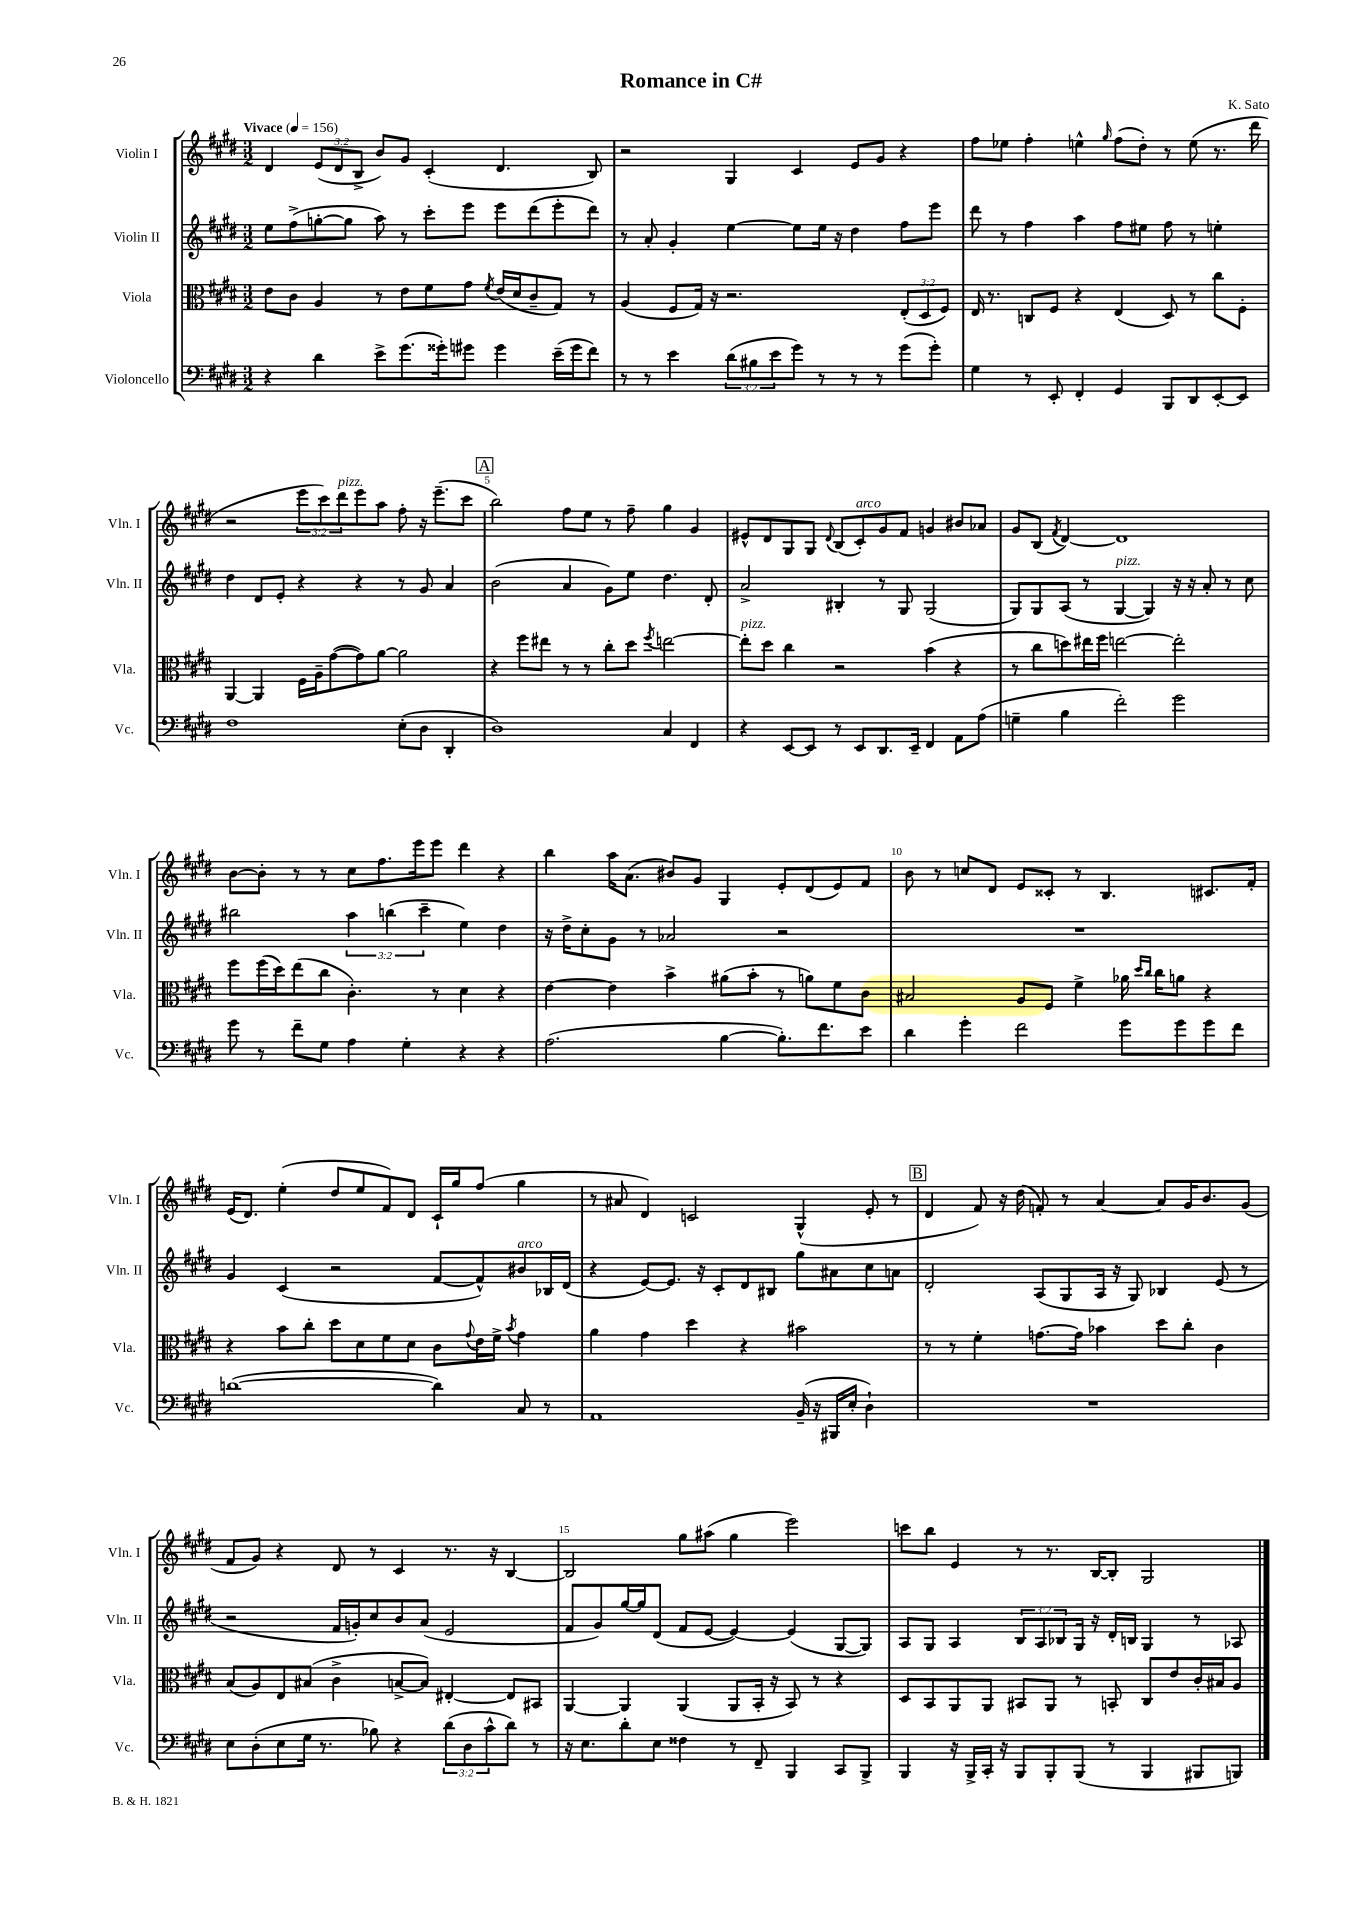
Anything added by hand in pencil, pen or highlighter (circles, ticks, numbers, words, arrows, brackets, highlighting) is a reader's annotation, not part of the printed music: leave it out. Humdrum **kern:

**kern	**kern	**kern	**kern
*part4	*part3	*part2	*part1
*staff4	*staff3	*staff2	*staff1
*I"Violoncello	*I"Viola	*I"Violin II	*I"Violin I
*I'Vc.	*I'Vla.	*I'Vln. II	*I'Vln. I
*clefF4	*clefC3	*clefG2	*clefG2
*k[f#c#g#d#]	*k[f#c#g#d#]	*k[f#c#g#d#]	*k[f#c#g#d#]
*M3/2	*M3/2	*M3/2	*M3/2
*MM156	*MM156	*MM156	*MM156
=1	=1	=1	=1
!	!	!	!LO:TX:a:B:t=Vivace
4r	8e\L	8ee\L	4d#/
.	8c#\J	(8ff#^\	.
4d#\	4A/	[8ggn'\	(12e/L
.	.	.	12d#/
.	.	8gg\J]	.
.	.	.	12B^/J
8e^\L	8r	8aa\)	8b/L)
(8.g#\	8e\L	8r	8g#/J
.	8f#\	8ccc#'\L	(4c#'/
16g##X'\k)	.	.	.
8g#X\J	8g#\J	8eee\J	.
.	8qf#/	.	.
4g#\	(16e/LL	8eee\L	4.d#/
.	16d#/J	.	.
.	8c#~/	(8ddd#\	.
(16e~\LL	8G#/J)	8eee'\	.
16g#\J	.	.	.
8f#\J)	8r	8ddd#\J)	8B/)
=2	=2	=2	=2
8r	(4A/	8r	2r
8r	.	8a'/	.
4e\	8F#/L	4g#'/	.
.	16G#/Jk)	.	.
.	16r	.	.
(12d#\L	2.r	[4ee\	4G#/
12B#X\	.	.	.
12e\	.	.	.
8g#\J)	.	8ee\L]	4c#/
8r	.	16ee\Jk	.
.	.	16r	.
8r	.	4dd#\	8e/L
8r	.	.	8g#/J
(8g#\L	(12E'/L	8ff#\L	4r
.	12D#/	.	.
8g#'\J)	.	8eee\J	.
.	12F#/J)	.	.
=3	=3	=3	=3
4G#\	16E/	8ddd#\	8ff#\L
.	8.r	.	.
.	.	8r	8ee-X\J
8r	8Cn/L	4ff#\	4ff#'\
8EE'/	8F#/J	.	.
4FF#'/	4r	4aa\	4een^^\
.	.	.	16qqgg#/
4GG#/	(4E/	8ff#\L	(8ff#\L
.	.	8ee#X\J	8dd#'\J)
8BBB/L	8D#/)	8ff#\	8r
8DD#/	8r	8r	(8ee\
[8EE'/	8cc#\L	4een'\	8.r
8EE/J]	8F#'\J	.	.
.	.	.	16ddd#\
!!LO:LB:g=z
=4	=4	=4	=4
1F#	[4AA/	4dd#\	2r
.	4AA/]	8d#/L	.
.	.	8e'/J	.
.	16F#\LL	4r	12eee\L
.	16A~\J	.	.
.	.	.	12ccc#\)
.	([8g#\	.	.
!	!	!	!LO:TX:a:i:t=pizz.
.	.	.	12ddd#\
.	8g#\])	4r	8eee\
.	[8a\J	.	8aa\J
(8E'\L	2a\]	8r	8ff#'\
8D#\J	.	8g#/	16r
.	.	.	(8.eee~\L
4DD#'/	.	4a/	.
.	.	.	8ccc#\J
!!LO:REH:place=s1:t=A
=5	=5	=5	=5
1D#)	4r	(2b\	2bb\)
.	8ff#\L	.	.
.	8ee#X\J	.	.
.	8r	4a/	8ff#\L
.	8r	.	8ee\J
.	8cc#'\L	8g#\L)	8r
.	8dd#\J	8ee\J	8ff#~\
.	8qff#/	.	.
4C#/	[2een\	4.dd#\	4gg#\
4FF#/	.	.	4g#/
.	.	8d#'/	.
=6	=6	=6	=6
!	!LO:TX:a:i:t=pizz.	!	!
4r	8ee'\L]	2a^/	8e#X^^/L
.	8dd#\J	.	8d#/
[8EE/L	4cc#\	.	8G#/
8EE/J]	.	.	8G#/J
.	.	.	8qqd#/
8r	2r	4B#X'/	(8B/L
!	!	!	!LO:TX:a:i:t=arco
8EE/L	.	.	8c#'/)
8.DD#/	.	8r	8g#/
.	.	8G#/	8f#/J
16EE~/Jk	.	.	.
4FF#/	(4b\	(2G#/	4gn/
8AA\L	4r	.	8b#X/L
(8A\J	.	.	8a-X/J
=7	=7	=7	=7
4Gn~\	8r	8G#/L)	8g#/L
.	8cc#\L	8G#/	(8B/J
.	.	.	8qf#/
4B\	8ddn\)	(8A/J	[4d#/)
.	16ee#X\L	8r	.
.	16ff#\JJ	.	.
!	!	!LO:TX:a:i:t=pizz.	!
2f#'\)	[2een\	[4G#/	1d#]
.	.	4G#/])	.
2g#\	2ee'\]	16r	.
.	.	16r	.
.	.	8a'/	.
.	.	8r	.
.	.	8cc#\	.
!!LO:LB:g=z
=8	=8	=8	=8
8g#\	8ff#\L	2bb#X\	[8b\L
8r	(16ff#\L	.	8b'\J]
.	16dd#\J)	.	.
8f#~\L	(8ee\	.	8r
8G#\J	8cc#\J	.	8r
4A\	4.c#'\)	6aa\	8cc#\L
.	.	.	8.ff#\
.	.	(6bbn\	.
4G#'\	.	.	.
.	.	.	16eee\k
.	.	6ccc#~\	.
.	8r	.	8eee\J
4r	4d#\	4ee\)	4ddd#\
4r	4r	4dd#\	4r
=9	=9	=9	=9
(2.A\	[4e\	16r	4bb\
.	.	16dd#^\KL	.
.	.	8cc#'\	.
.	4e\]	8g#\J	16aa\KL
.	.	.	(8.a\J
.	.	8r	.
.	4b^\	2a-X/	8b#X/L)
.	.	.	8g#/J
[4B\	(8a#X\L	.	4G#/
.	8b'\J	.	.
8.B'\L])	8r	2r	8e'/L
.	8an\L)	.	(8d#/
8.f#\	.	.	.
.	8f#\	.	8e/)
8e\J	8c#\J	.	8f#/J
=10	=10	=10	=10
4d#\	2B#X/	1.r	8b\
.	.	.	8r
4g#'\	.	.	8ccn/L
.	.	.	8d#/J
2f#\	8A/L	.	8e/L
.	8F#/J	.	8c##X'/J
.	4f#^\	.	8r
.	.	.	4.B/
8g#\L	16a-X\	.	.
.	16qqdd#/LL	.	.
.	16qqcc#/JJ	.	.
.	16cc#\KL	.	.
8g#\	8an\J	.	.
8g#\	4r	.	8.c#X/L
8f#\J	.	.	.
.	.	.	16f#'/Jk
!!LO:LB:g=z
=11	=11	=11	=11
([1dn	4r	4g#/	(16e/KL
.	.	.	8.d#/J)
.	8b\L	(4c#/	(4ee'\
.	8cc#'\J	.	.
.	8dd#\L	2r	8dd#/L
.	8d#\	.	8ee/
.	8f#\	.	8f#/)
.	8d#\J	.	8d#/J
4d\])	8c#\L	[8f#/L	16c#`/LL
.	.	.	16gg#/J
.	8qqg#/	.	.
.	16e\L	8f#^^/])	(8ff#/J
.	16f#^\JJ	.	.
.	8qb/	.	.
!	!	!LO:TX:a:i:t=arco	!
8C#/	4g#\	8b#X/	4gg#\
8r	.	16B-X/L	.
.	.	(16d#/JJ	.
=12	=12	=12	=12
1AA	4a\	4r	8r
.	.	.	8a#X/
.	4g#\	[8e/L)	4d#/)
.	.	8.e/J]	.
.	4dd#\	.	2cn/
.	.	16r	.
.	.	8c#'/L	.
.	4r	8d#/	.
.	.	8B#X/J	.
(16BB~/	2b#X\	8gg#\L	(4G#^^/
16r	.	.	.
16BBB#X/LL	.	8a#X\	.
16E'/JJ	.	.	.
4D#`\)	.	8cc#\	8e'/
.	.	8an\J	8r
!!LO:REH:place=s1:t=B
=13	=13	=13	=13
1.r	8r	2d#'/	4d#/
.	8r	.	.
.	4f#'\	.	8f#/)
.	.	.	16r
.	.	.	(16dd#\
.	[8.gn\L	(8A/L	8fn'/)
.	.	8G#/	8r
.	16g\Jk]	.	.
.	4b-X\	16A/Jk	[4a/
.	.	16r	.
.	.	8G#/)	.
.	8dd#\L	4B-X/	8a/L]
.	8cc#'\J	.	16g#/K
.	.	.	8.b/
.	4c#\	(8e/	.
.	.	8r	(8g#/J
!!LO:LB:g=z
=14	=14	=14	=14
8E\L	(8B/L	2r	8f#/L
(8D#'\	8A/)	.	8g#/J)
8E\	8E/	.	4r
16G#\Jk	(8B#X/J	.	.
8.r	.	.	.
.	4c#^\	16f#/LL	8d#/
.	.	16gn'/J)	.
8B-X\)	.	8cc#/	8r
4r	[8Bn^/L	8b/	4c#/
.	8B/J])	(8a/J	.
(12d#\L	[4E#X'/	2e/	8.r
12D#\	.	.	.
12c#^^\	.	.	.
.	.	.	16r
8d#\J)	8E#/L]	.	[4B/
8r	8BB#X/J	.	.
=15	=15	=15	=15
16r	[4AA/	8f#/L	2B/]
8.E\L	.	.	.
.	.	8g#/)	.
8d#'\	4AA/]	[16gg#/L	.
.	.	16gg#/J]	.
8E\J	.	(8d#/J	.
4F##X\	(4AA/	8f#/L	8gg#\L
.	.	[8e/J	(8aa#X\J
8r	8AA/L	4e/_)	4gg#\
8FF#~/	16BB'/Jk	.	.
.	16r	.	.
4BBB/	8BB/)	(4e/]	2eee\)
.	8r	.	.
8CC#/L	4r	[8G#/L	.
8BBB^/J	.	8G#/J])	.
=16	=16	=16	=16
4BBB/	8D#/L	8A/L	8cccn\L
.	8BB/	8G#/J	8bb\J
16r	8AA/	4A/	4e/
16BBB^/LL	.	.	.
16CC#'/JJ	8AA/J	.	.
16r	.	.	.
8BBB/L	8BB#X/L	12B/L	8r
.	.	12A/	.
8BBB'/	8AA/J	.	8.r
.	.	12B-X/	.
(8BBB/J	8r	16G#/Jk	.
.	.	16r	[16B/KL
8r	8BBn'/	16d#'/LL	8B'/J]
.	.	16Bn/JJ	.
4BBB/	8C#/L	4G#/	2G#/
.	8e/	.	.
8BBB#X/L	16c#'/L	8r	.
.	16B#X/J	.	.
8BBBn/J)	8A/J	8A-X/	.
==	==	==	==
*-	*-	*-	*-
